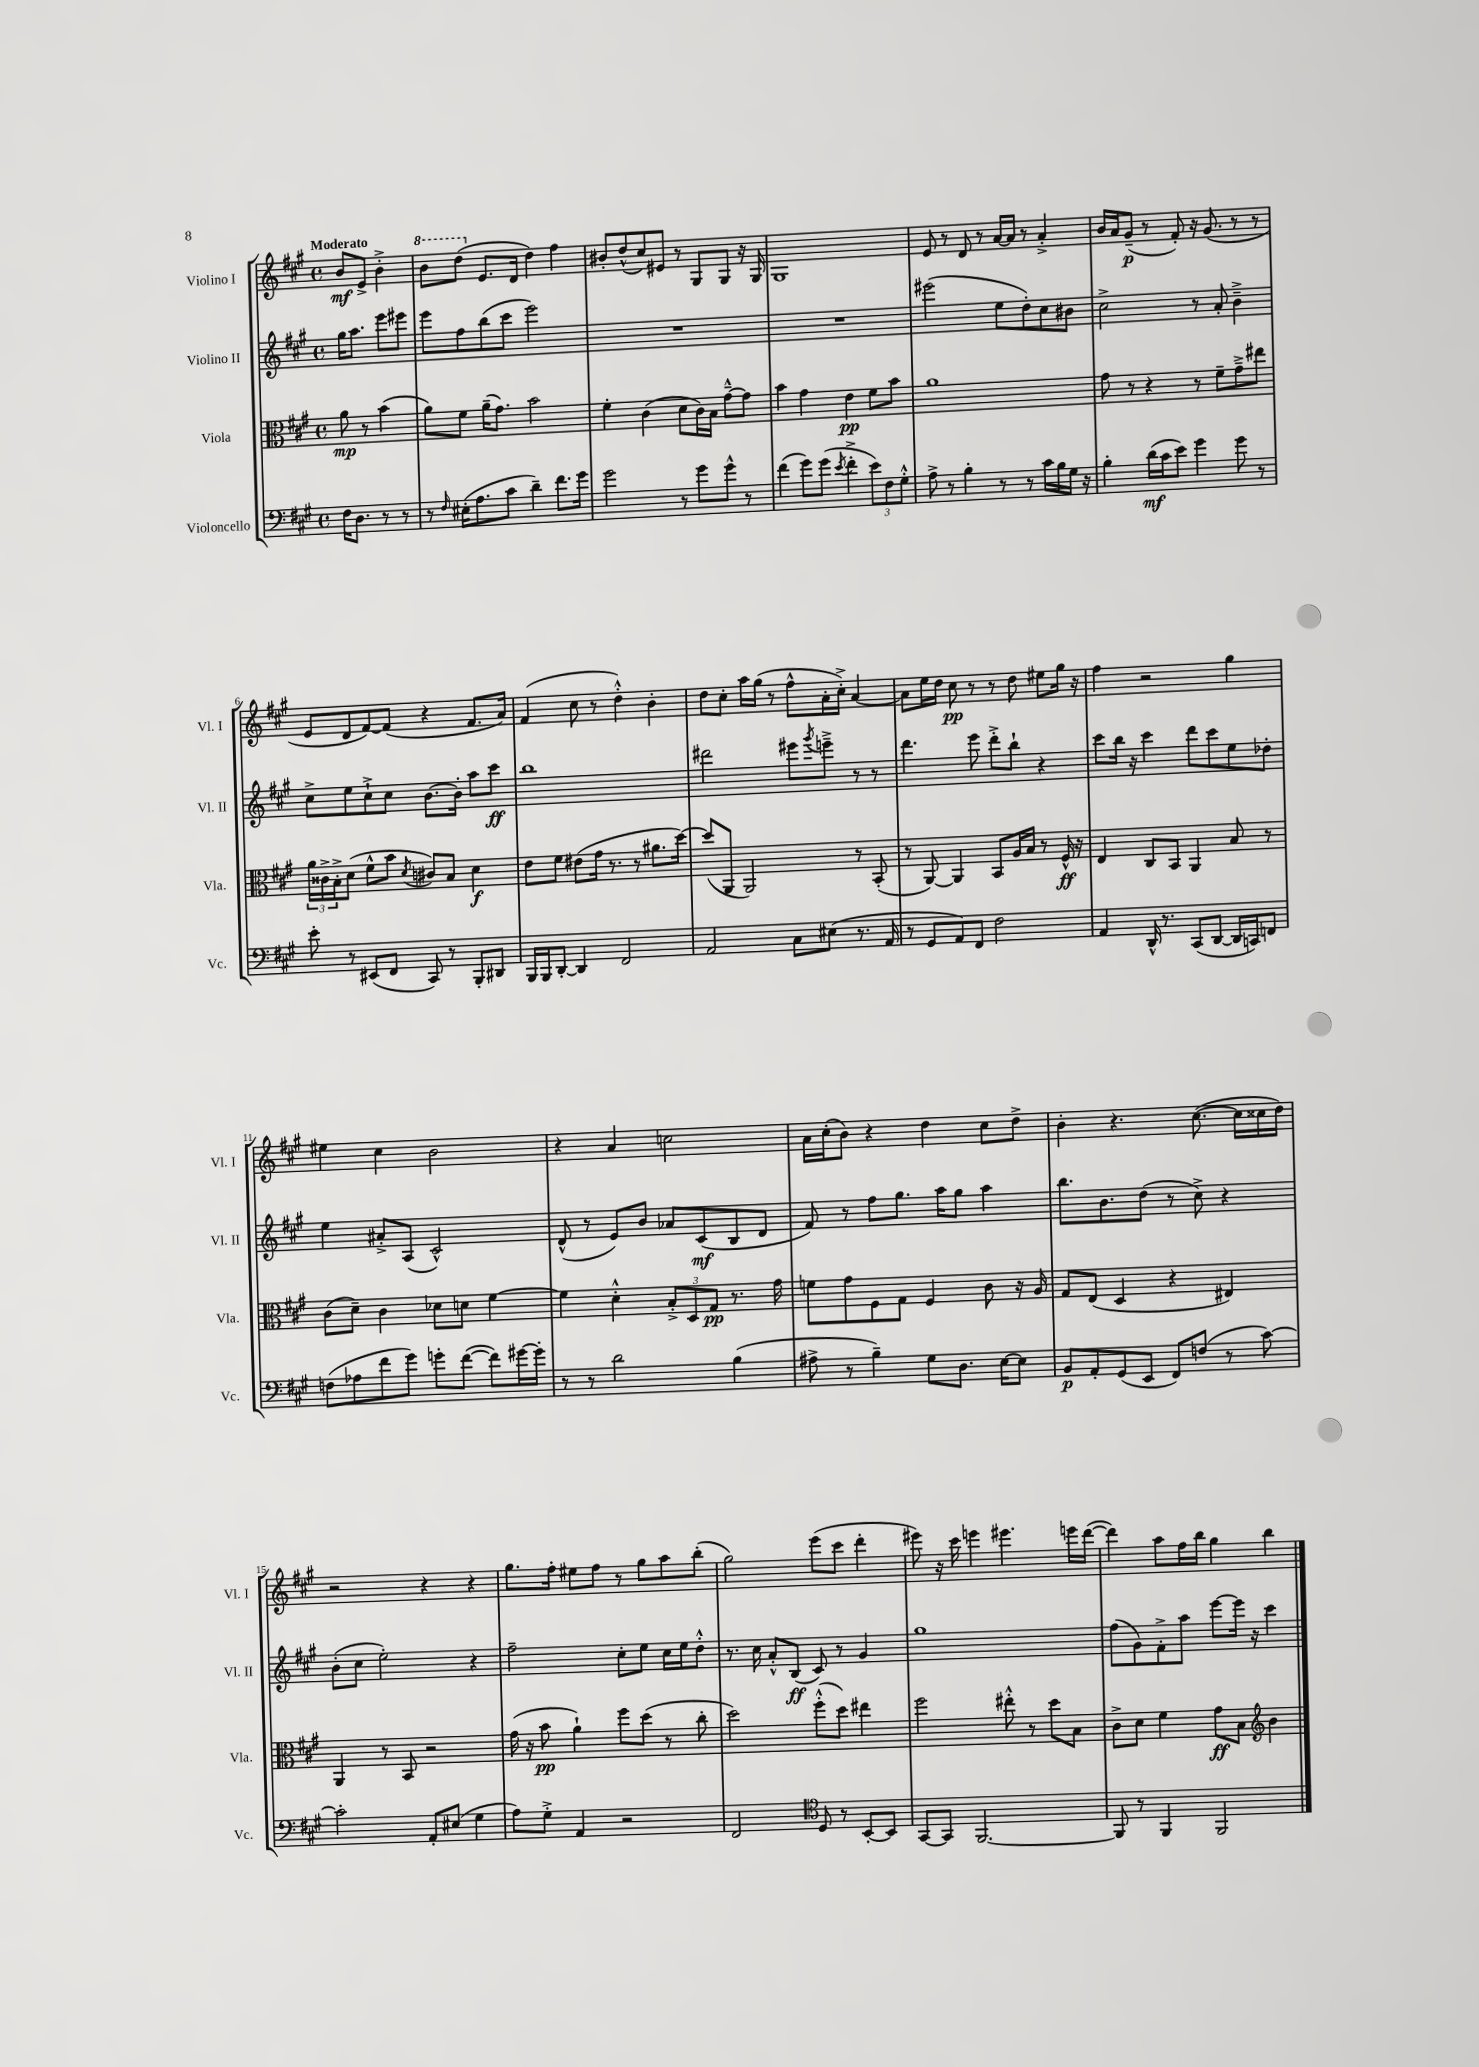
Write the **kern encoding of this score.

**kern	**kern	**kern	**kern
*staff4	*staff3	*staff2	*staff1
*clefF4	*clefC3	*clefG2	*clefG2
*k[f#c#g#]	*k[f#c#g#]	*k[f#c#g#]	*k[f#c#g#]
*M4/4	*M4/4	*M4/4	*M4/4
*met(c)	*met(c)	*met(c)	*met(c)
16F#	8a	16gg#	8b
8.D	.	8.aa	.
.	8r	.	8e^
8r	(4b	8eee	4b'^
8r	.	8eee#	.
=	=	=	=
8r	8a)	8eee	8bb
16qqF#	.	.	.
(16E#'	8f#	8ff#	(8ddd
8.A	.	.	.
.	(16a~	(8bb	8.e
.	8.g#)	.	.
8c#	.	8ccc#	.
.	.	.	16d
4d~)	2b	2eee)	4dd)
8.f#	.	.	4ff#
16g#	.	.	.
=	=	=	=
2g#	4f#'	1r	8b#'
.	.	.	(8dd^^
.	(4c#	.	8cc#)
.	.	.	8e#
8r	8d	.	8r
8g#	16c#)	.	8G#
.	16B	.	.
8g#^^	[8g#~^^	.	8G#
8r	8g#]	.	16r
.	.	.	16G#
=	=	=	=
(4f#	4b	1r	1G#
8g#)	4g#	.	.
(8g#	.	.	.
8qe	.	.	.
4f#'^	4e	.	.
12e)	8f#	.	.
12F#	.	.	.
.	8b	.	.
12G#'^^	.	.	.
=	=	=	=
8A^	1a	(2eee#	8e
8r	.	.	8r
4B'	.	.	8d
.	.	.	8r
8r	.	8ee	[16a
.	.	.	16a]
8r	.	8dd')	8r
16c#	.	8cc#	4a'^
16B	.	.	.
16G#	.	8b#	.
16r	.	.	.
=	=	=	=
4B'	8g#	2cc#^	16b
.	.	.	16a
.	8r	.	(8g#~
(16d	4r	.	8r
16c#	.	.	.
8e)	.	.	8f#')
4g#	8r	8r	16r
.	.	.	(8.g#
.	8f#~	8a'	.
8g#	8g#~^	4b~^	8r
8r	8ee#	.	8r
=	=	=	=
8e'	24a	8cc#^	8e
.	24c##^	.	.
.	24B'^	.	.
8r	(8d	8ee	8d
(8EE#	8f#^^	8cc#`^	[8f#)
8FF#	8b	8cc#	(8f#]
.	8qd	.	.
8CC#)	8c#)	[8.b	4r
8r	8B	.	.
.	.	16b']	.
8BBB'	4d	8aa	8.f#
8DD#	.	8ccc#	.
.	.	.	16a)
=	=	=	=
16BBB	8e	1bb	(4f#
16BBB	.	.	.
[8DD'	8f#	.	.
4DD]	(8e#	.	8cc#
.	16g#	.	8r
.	8.r	.	.
2FF#	.	.	4dd'^^)
.	8r	.	.
.	8.a#	.	4b'
.	[16dd)	.	.
=	=	=	=
2AA	(8dd]	2ddd#	8dd
.	8AA	.	8cc#'
.	2AA)	.	16aa
.	.	.	(16gg#
.	.	.	8r
8C#	.	8eee#	8ff#^^
.	.	8qggg#	.
(8E#	.	8eee~^	16a'
.	.	.	16cc#'^)
8.r	8r	8r	[4a
.	(8BB'	8r	.
16AA	.	.	.
=	=	=	=
8r	8r	4.ddd	8a]
8GG#	[8AA)	.	16ee
.	.	.	16dd
8AA)	4AA]	.	8cc#
8FF#	.	8eee	8r
2F#	8BB	8ddd'^	8r
.	16A	8bb`	8dd
.	16B	.	.
.	8r	4r	8ee#
.	16F#^^	.	16gg#
.	16r	.	16r
=	=	=	=
4AA	4E	8ccc#	4ff#
.	.	16bb	.
.	.	16r	.
16DD^^	8C#	4ccc#	2r
8.r	.	.	.
.	8BB	.	.
(8CC#	4AA	8ddd	.
[8DD	.	8ccc#	.
16DD]	8B	8ee	4gg#
16CC)	.	.	.
8FF	8r	8dd-'	.
=	=	=	=
(8F	(8c#	4ee	4ee#
8A-	8d~)	.	.
8f#	4c#	8a#'^	4cc#
8g#)	.	(8A	.
8g'	8d-	2c#^^)	2b
([8f#	8d	.	.
8f#])	[4f#	.	.
[16g#	.	.	.
16g#']	.	.	.
=	=	=	=
8r	4f#]	(8d^^	4r
8r	.	8r	.
2d	4d'^^	8e)	4a
.	.	8b	.
.	12B'^	8a-	2cc
.	12D	.	.
.	.	(8c#	.
.	12G#	.	.
(4B	8.r	8B	.
.	.	8d	.
.	16g#	.	.
=	=	=	=
8A#^	8f	8f#)	16a
.	.	.	(16cc#'
8r	8g#	8r	8b)
4B~)	8F#	8ff#	4r
.	8G#	8.gg#	.
8G#	4F#	.	4dd
.	.	16aa	.
8.D	.	8gg#	.
.	8c#	4aa	8cc#
[16E	.	.	.
8E]	16r	.	8dd^
.	16A	.	.
=	=	=	=
8BB	8G#	8.bb	4b'
8AA'	(8E	.	.
.	.	8.b	.
(8GG#	4D	.	4.r
8EE	.	(8dd	.
8FF#)	4r	8r	.
(8F	.	8cc#^)	([8.cc#
8r	4E#)	4r	.
.	.	.	16cc#]
[8c#)	.	.	16cc##
.	.	.	16dd)
=	=	=	=
2c#']	4AA	(8b'	2r
.	.	8cc#	.
.	8r	2ee')	.
.	8BB	.	.
8AA'	2r	.	4r
(8E#	.	.	.
4G#	.	4r	4r
=	=	=	=
8A)	(16g#	2ff#~	8.gg#
.	16r	.	.
8G#'^	8b	.	.
.	.	.	16ff#'
4AA	4a`)	.	8ee#
.	.	.	8ff#
2r	8ff#	8cc#'	8r
.	(8dd	8ee	8gg#
.	8r	16cc#	8aa
.	.	16ee	.
.	8cc#'	8dd'^^	(8bb'
=	=	=	=
2FF#	2dd)	8.r	2gg#)
.	.	16cc#	.
.	.	8a'^^	.
.	.	(8B	.
*clefC4	*	*	*
8D	(8ff#'^^	8c#)	(8eee
8r	8dd)	8r	8ccc#
[8BB'	4ee#	4g#	4ddd'
8BB]	.	.	.
=	=	=	=
[8GG#	2ff#	1gg#	8eee#)
8GG#]	.	.	16r
.	.	.	16ccc#
[2.FF#	.	.	4eee
.	8ee#'^^	.	4.eee#
.	8r	.	.
.	8dd	.	.
.	8B	.	16eee
.	.	.	([16ddd
=	=	=	=
8FF#]	8c#^	(8ff#	4ddd])
8r	8d	8g#)	.
4FF#	4f#	8f#'^	8aa
.	.	8aa	16ff#
.	.	.	16bb
2FF#	8g#	[8eee	4gg#
.	8B	16eee]	.
.	.	16r	.
*	*clefG2	*	*
.	4b	4ccc#	4bb
==	==	==	==
*-	*-	*-	*-
